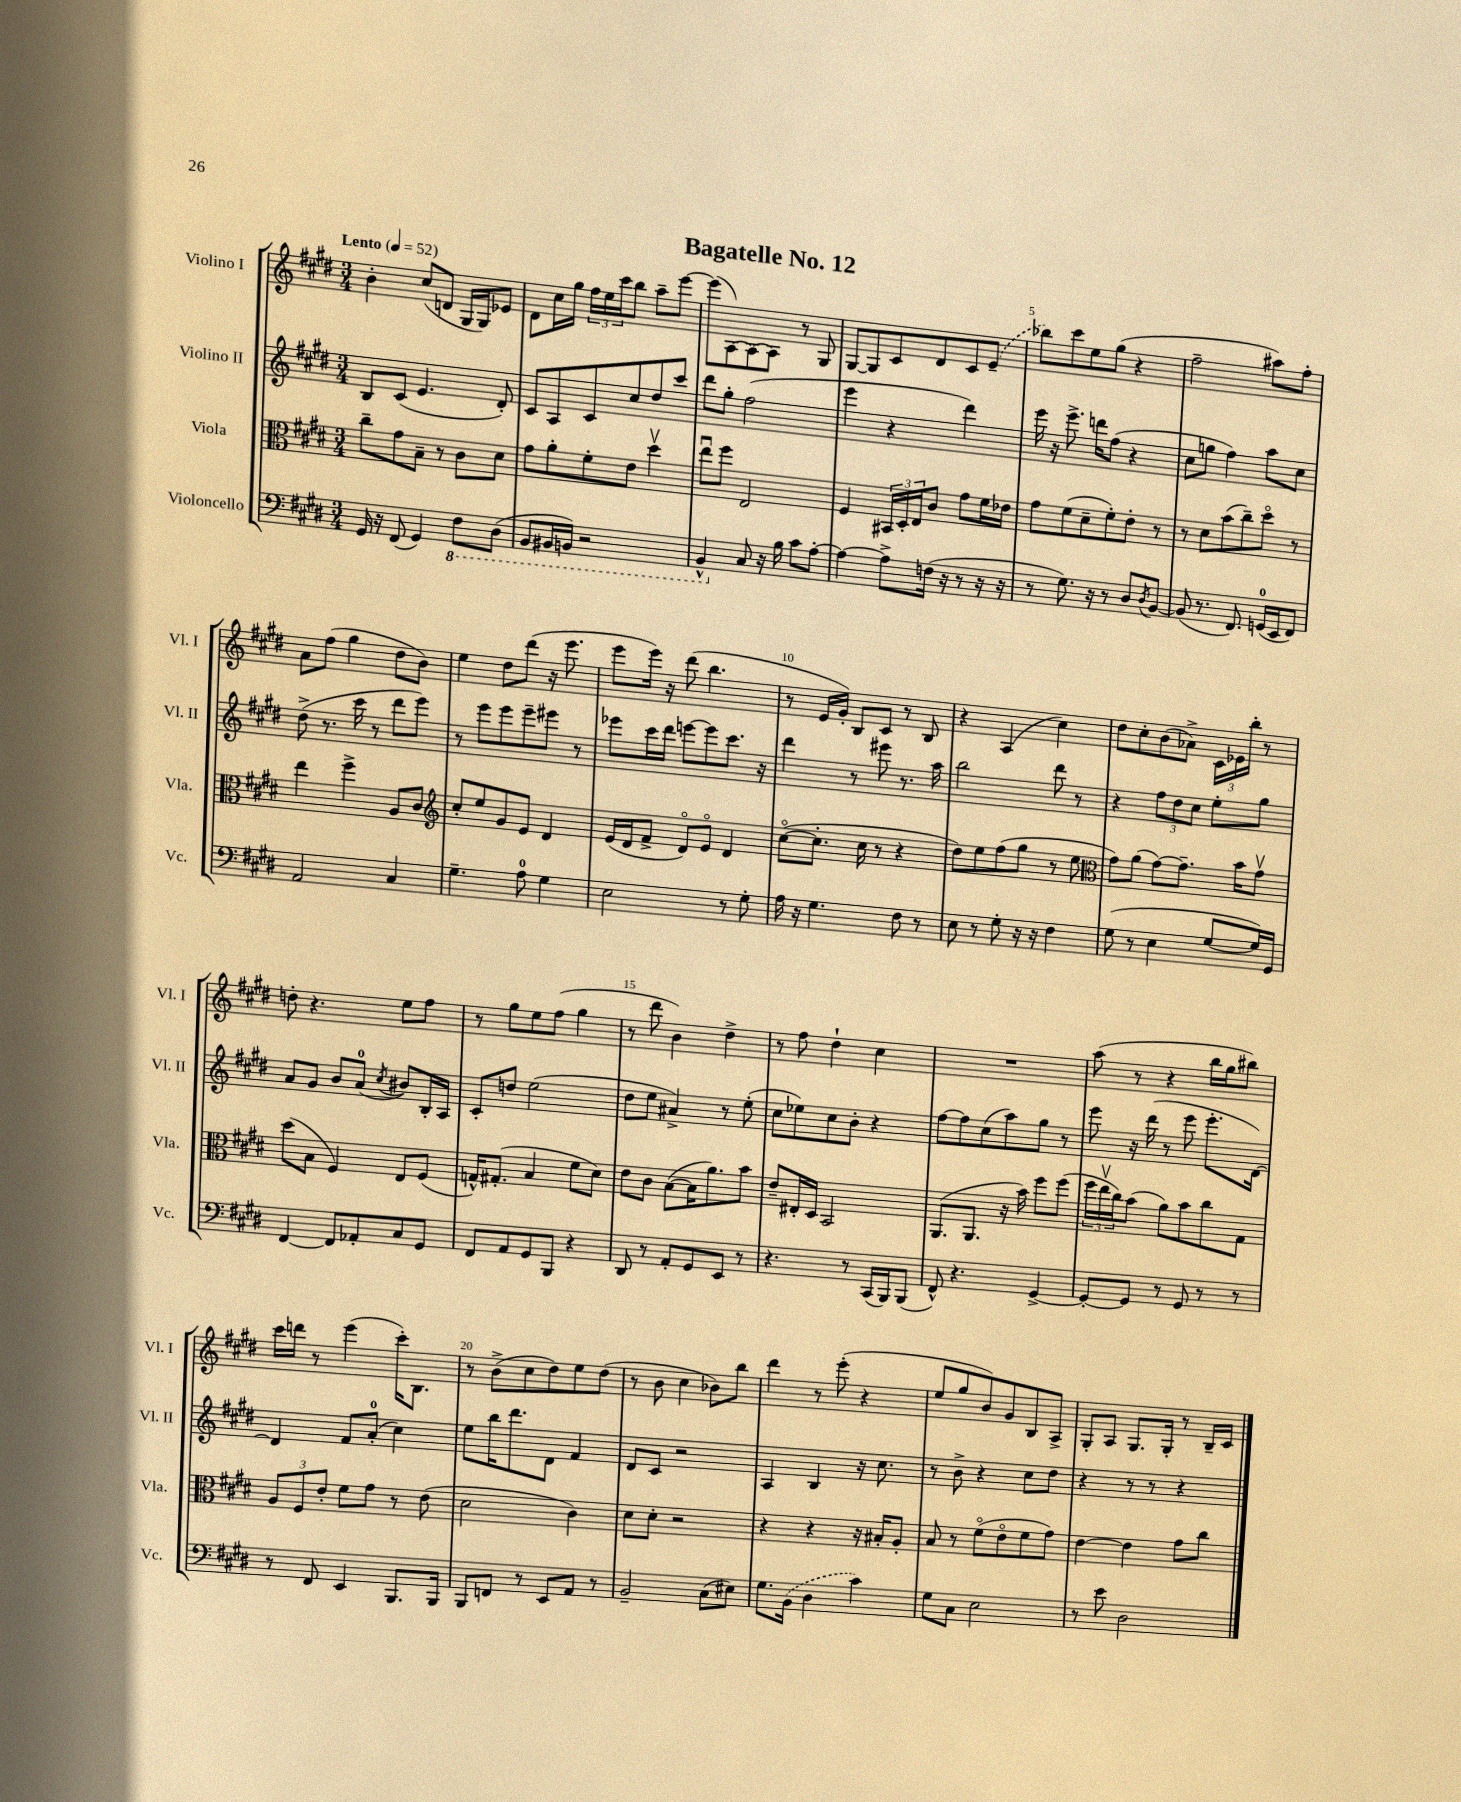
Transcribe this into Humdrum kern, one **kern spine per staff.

**kern	**kern	**kern	**kern
*staff4	*staff3	*staff2	*staff1
*clefF4	*clefC3	*clefG2	*clefG2
*k[f#c#g#d#]	*k[f#c#g#d#]	*k[f#c#g#d#]	*k[f#c#g#d#]
*M3/4	*M3/4	*M3/4	*M3/4
*MM52	*MM52	*MM52	*MM52
16GG#/	8cc#~\L	8B/L	4b'\
16r	.	.	.
(8FF#/	8g#\	(8c#/J	.
4GG#/)	8B~\J	4.e/	(8cc#/L
.	8r	.	8d/J
8FF#\L	8c#\L	.	16G#/LL
.	.	.	16G#/J)
(8DD#\J	8d#\J	8d#'/)	8e-/J
=	=	=	=
8BBB/L	8g#\L	8c#/L	8d#\L
16BBB#/L	8a'\	8A/	16cc#\L
16BBB/JJ)	.	.	16gg#\JJ
2r	8f#'\	8c#/	24ff#\LL
.	.	.	24ee\
.	.	.	24ccc#\J
.	8e\J	8cc#/	8bb\J
.	4dd#v\	8dd#/	8aa~\L
.	.	8ccc#/J	[8eee\J
=	=	=	=
4BBB^^/	8eeu\L	8ddd#\L	(8eee\]L
.	8ff#\J	8gg#'\J	[8A\)
8C#/	2E/	(2ff#\	8A\_
16r	.	.	8A\]J
16B\	.	.	.
8c#\L	.	.	8r
[8A'\J	.	.	8G#/
=	=	=	=
4A\_	4F#/	4eee\	[8G#/L
.	.	.	8G#/]
8A^\]L	24BB#/LL	4r	8c#/
.	24D#'/	.	.
.	24E/J	.	.
(16F\Jk	8c#/J	.	8d#/
16r	.	.	.
8r	8g#\L	4ddd#\)	8c#/
16r	16f#\L	.	(8e~/J
16r	16e-\JJ	.	.
=	=	=	=
8r	8g#\L	16eee\	8bb-\L)
.	.	16r	.
8.G#\)	(8f#\	8.eee^\	8ccc#\
.	8d#~\	.	8ee\
16r	.	16ddd\LK	.
8r	8f#'\)	(8ff#\J	(8gg#\J
8D#/L	8e'\J	4r	4r
8qD#/	.	.	.
[8BB/J	8r	.	.
=	=	=	=
(8BB/]	8r	8cc#\L	2ff#~\
8.r	8d#\L	8gg\J	.
.	(8b\	4ff#\)	.
8.FF#/)	.	.	.
.	8cc#~\)	.	.
(16GG/LL	8dd#o\J	8aa\L	8aa#\L)
16EE/J	.	.	.
8FF#/J)	8r	8cc#\J	8ff#'\J
=	=	=	=
2AA/	4ee\	(8dd#^\	8a\L
.	.	8.r	(8ff#\J
.	4ff#^\	.	4gg#\
.	.	16ccc#\	.
.	.	8r	.
4C#/	8A/L	8ddd#\L	8dd#\L
.	8c#/J	8eee\J)	8b\J)
=	=	=	=
*	*clefG2	*	*
4.G#~\	8cc#'/L	8r	4ee\
.	8ee/	8eee\L	.
.	8g#/	8eee\	8dd#\L
8A\	8e/J	8eee~\	(8ddd#\J
4G#\	4d#/	8eee#\J	16r
.	.	.	8.eee\
.	.	8r	.
=	=	=	=
2E\	(16e/LL	8eee-\L	8eee\L
.	16d#/J	.	.
.	8f#^/J	16ccc#\L	16eee\Jk)
.	.	16ddd#\JJ	16r
.	8d#o/L)	[8eee\L	(8ddd#\
.	8eo/J	8eee\]	4.bb\
8r	4d#/	8.ccc#\J	.
8G#'\	.	.	.
.	.	16r	.
=	=	=	=
16A\	([8cc#o\L	4ddd#\	8r
16r	.	.	.
4.G#\	8.cc#'\]J	.	16e/LL
.	.	.	16g#'/JJ)
.	.	8r	8B/L
.	16cc#\	.	.
.	8r	8eee#\	8c#/J
8F#\	4r	8.r	8r
8r	.	.	8B/
.	.	16aa\	.
=	=	=	=
8E\	8dd#\L)	2bb\	4r
8r	8ee\	.	.
8G#'\	(8ff#\	.	(4A/
16r	8gg#\J	.	.
16r	.	.	.
4F#\	8r	8ddd#\	4cc#\)
.	8ee\	8r	.
=	=	=	=
*	*clefC3	*	*
(8G#\	8g#\L)	4r	8dd#\L
8r	(8a\J	.	8cc#'\
4E\	[8g#\L)	12ff#\L	(8b\
.	.	12dd#\	.
.	8.g#~\]J	.	8a-^\J)
.	.	12cc#\J	.
[8G#/L	.	8ee'\L	24c#\LL
.	.	.	24e-\
.	16b\LK	.	.
.	.	.	24bb'\JJ
16G#/]L)	8g#v\J	8gg#\J	8r
16GG#/JJ	.	.	.
=	=	=	=
[4FF#/	(8dd#\L	8a/L	8dd'\
.	8B\J	8g#/J	4.r
8FF#/]L	4F#/)	8b/L	.
8AA-'/	.	(8a/J	.
.	.	8qcc#/	.
8C#/	8E/L	8b#/L)	8ee\L
8GG#/J	(8F#/J	16B'/L	8ff#\J
.	.	16A/JJ	.
=	=	=	=
8FF#/L	16G^^/LK)	8c#'/L	8r
.	(8.G#'/J	.	.
8AA/	.	8dd/J	8gg#\L
8GG#/	4B/	(2ee\	8ee\
8BBB/J	.	.	(8ff#\J
4r	8f#\L	.	4gg#\
.	8d#\J)	.	.
=	=	=	=
8DD#/	8e\L	8dd#\L	8r
8r	8c#\J	8ee\J	8ddd#\
8AA'/L	([8B\L	4a#^/)	4b\)
8GG#/	16B\]K	.	.
.	8.a\)	.	.
8EE/J	.	8r	4dd#^\
8r	8b\J	(8ee'\	.
=	=	=	=
4.r	8e~/L	8cc#\L	8r
.	16E#'/L	8ee-\)	8ff#\
.	16D#/JJ	.	.
.	2BB/	8cc#\	4dd#`\
8r	.	8b'\J	.
(16CC#/LL	.	4r	4cc#\
16BBB/J)	.	.	.
(8BBB/J	.	.	.
=	=	=	=
8FF#^^/)	(8.AA/L	[8ff#\L	2.r
4.r	.	8ff#\]	.
.	8.AA/J	.	.
.	.	(8cc#\	.
.	16r	8aa\)	.
.	16b\)	.	.
[4GG#^/	8ff#\L	8gg#\J	.
.	(8ff#\J	8r	.
=	=	=	=
8GG#'/_L	24ff#\LL	8eee\	(8aa\
.	24eev\	.	.
.	24cc#\J)	.	.
8GG#/]J	(8b\J	16r	8r
.	.	(16ddd#\	.
8r	8a\L)	8r	4r
8GG#/	8b\	8eee\	.
8r	8cc#\	8.eee'\L	16bb\LL
.	.	.	16gg#\J
8r	8G#\J	.	8bb#\J)
.	.	[16d#\Jk)	.
=	=	=	=
8r	12A/L	4d#/]	16ccc#\LL
.	.	.	16ddd\JJ
.	12F#/	.	.
8FF#/	.	.	8r
.	12e'/J	.	.
4EE/	8f#\L	8f#/L	(4eee\
.	8g#\J	(8a'/J	.
8.BBB/L	8r	4cc#\)	16ccc#'\LK)
.	.	.	8.B\J
.	(8e\	.	.
16BBB/Jk	.	.	.
=	=	=	=
8BBB/L	2d#\	8ee\L	8r
8FF/J	.	16bb\K	(8b^\L
.	.	8.ddd#\	.
8r	.	.	8cc#\
8EE/L	.	8d#\J	8dd#\)
8AA/J	4c#\)	4f#/	8ee\
8r	.	.	(8dd#\J
=	=	=	=
2BB~/	8d#\L	8d#/L	8r
.	8d#'\J	8c#/J	8b\
.	2r	2r	4cc#\
(8C#\L	.	.	8b-\L)
8E#\J)	.	.	8bb\J
=	=	=	=
8.G#\L	4r	4A/	4ddd#\
(16BB\Jk	.	.	.
4D#\	4r	4B/	8r
.	.	.	(8eee'\
4c#\)	16r	16r	4r
.	16B#'/LK	8.cc#\	.
.	8A'/J	.	.
=	=	=	=
8G#\L	8B/	8r	8ee/L
8C#\J	8r	8b^\	8gg#/
2E\	(8f#o\L	4r	8b/)
.	8eo\	.	8g#/
.	8f#\	8cc#\L	8B/
.	8g#\J)	8dd#\J	8A^/J
=	=	=	=
8r	[4e\	4r	8G#'/L
8e\	.	.	8A/J
2D#\	4e\]	8r	8.G#/L
.	.	8r	.
.	.	.	16G#'/Jk
.	8g#\L	4r	8r
.	8cc#\J	.	16B~/LL
.	.	.	16c#/JJ
==	==	==	==
*-	*-	*-	*-
